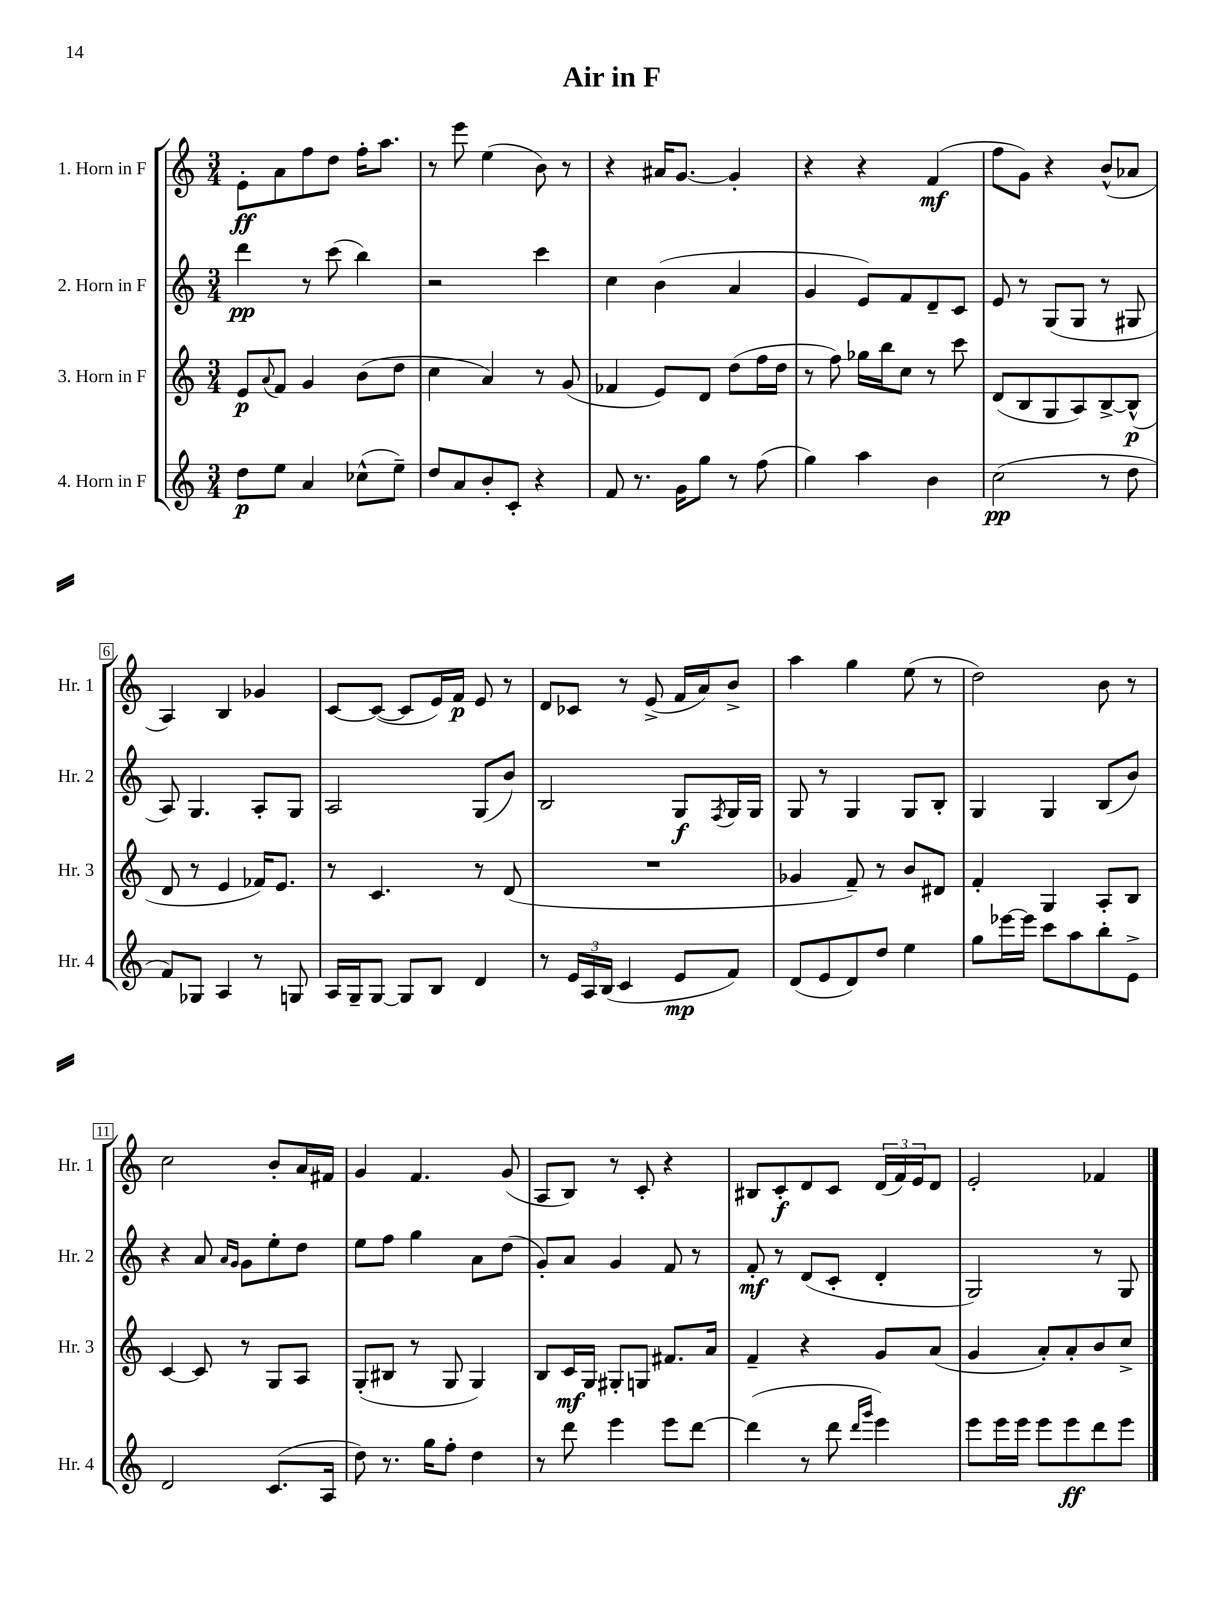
\header { title = "Air in F" }
<<
\new StaffGroup <<
\new Staff = "s0" \with { instrumentName = "1. Horn in F" shortInstrumentName = "Hr. 1" } {
    \clef treble \key c \major \numericTimeSignature \time 3/4
    e'8-.\ff a'8 f''8 d''8 f''16-. a''8. |
    r8 e'''8 e''4( b'8) r8 |
    r4 ais'16 g'8.~ g'4-. |
    r4 r4 f'4\mf( |
    f''8 g'8) r4 b'8-^( aes'8 |
    a4) b4 ges'4 |
    c'8~ c'8~( c'8 e'16) f'16\p e'8 r8 |
    d'8 ces'8 r8 e'8->( f'16 a'16) b'8-> |
    a''4 g''4 e''8( r8 |
    d''2) b'8 r8 |
    c''2 b'8-. a'16 fis'16 |
    g'4 f'4. g'8( |
    a8 b8) r8 c'8-. r4 |
    bis8 c'8-.\f d'8 c'8 \tuplet 3/2 { d'16( f'16) e'16 } d'8 |
    e'2-. fes'4 \bar "|." |
}
\new Staff = "s1" \with { instrumentName = "2. Horn in F" shortInstrumentName = "Hr. 2" } {
    \clef treble \key c \major \numericTimeSignature \time 3/4
    d'''4\pp r8 c'''8( b''4) |
    r2 c'''4 |
    c''4 b'4( a'4 |
    g'4 e'8) f'8 d'8-- c'8 |
    e'8 r8 g8( g8 r8 gis8 |
    a8) g4. a8-. g8 |
    a2 g8( b'8) |
    b2 g8\f \acciaccatura { f8 } g16 g16 |
    g8 r8 g4 g8 b8-. |
    g4 g4 b8( b'8) |
    r4 a'8 \grace { a'16 g'16 } g'8 e''8-. d''8 |
    e''8 f''8 g''4 a'8 d''8( |
    g'8-.) a'8 g'4 f'8 r8 |
    f'8-.\mf r8 d'8( c'8-. d'4-. |
    g2) r8 g8 \bar "|." |
}
\new Staff = "s2" \with { instrumentName = "3. Horn in F" shortInstrumentName = "Hr. 3" } {
    \clef treble \key c \major \numericTimeSignature \time 3/4
    e'8\p \appoggiatura { a'8 } f'8 g'4 b'8( d''8 |
    c''4 a'4) r8 g'8( |
    fes'4 e'8) d'8 d''8( f''16 d''16 |
    r8 f''8) ges''16 b''16 c''8 r8 c'''8 |
    d'8( b8 g8 a8) b8~-> b8-^\p( |
    d'8 r8 e'4 fes'16) e'8. |
    r8 c'4. r8 d'8( |
    R2. |
    ges'4 f'8--) r8 b'8 dis'8 |
    f'4-. g4 a8-. b8 |
    c'4~ c'8 r8 g8 a8 |
    g8-.( bis8 r8 g8 g4) |
    b8 c'16\mf g16 gis8-. g8 fis'8. a'16 |
    f'4-- r4 g'8 a'8( |
    g'4 a'8-.) a'8-. b'8 c''8-> \bar "|." |
}
\new Staff = "s3" \with { instrumentName = "4. Horn in F" shortInstrumentName = "Hr. 4" } {
    \clef treble \key c \major \numericTimeSignature \time 3/4
    d''8\p e''8 a'4 ces''8-^( e''8--) |
    d''8 a'8 b'8-. c'8-. r4 |
    f'8 r8. g'16 g''8 r8 f''8( |
    g''4) a''4 b'4 |
    c''2\pp( r8 d''8 |
    f'8) ges8 a4 r8 g8 |
    a16 g16-- g8~ g8 b8 d'4 |
    r8 \tuplet 3/2 { e'16 a16 b16( } c'4 e'8\mp f'8) |
    d'8( e'8 d'8) d''8 e''4 |
    g''8 ees'''16~ ees'''16 c'''8 a''8 b''8-. e'8-> |
    d'2 c'8.( a16 |
    d''8) r8. g''16 f''8-. d''4 |
    r8 d'''8 e'''4 e'''8 d'''8~ |
    d'''4( r8 d'''8 \grace { d'''16 g'''16 } e'''4) |
    e'''8 e'''16 e'''16 e'''8 e'''8\ff d'''8 e'''8 \bar "|." |
}
>>
>>
\layout { \context { \Score \override BarNumber.stencil = #(make-stencil-boxer 0.1 0.3 ly:text-interface::print) } }
